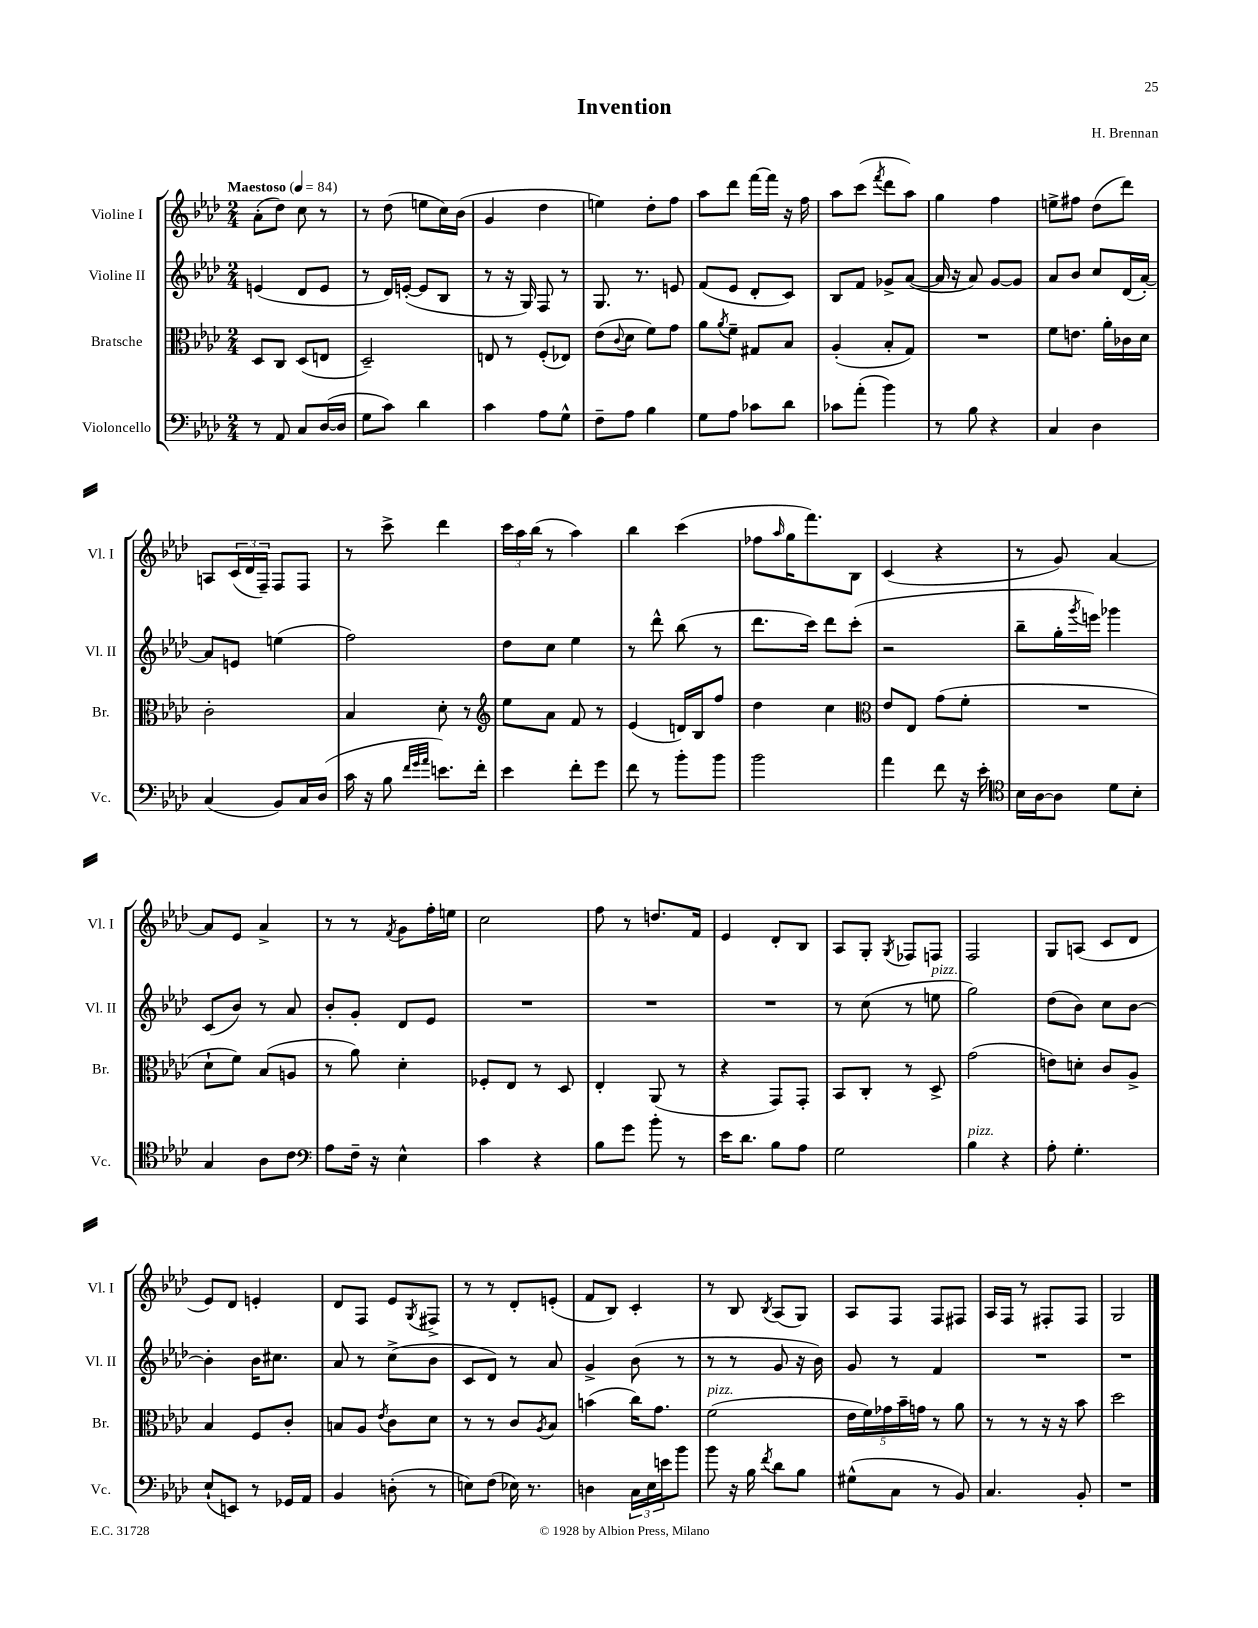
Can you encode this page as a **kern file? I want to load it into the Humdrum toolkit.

**kern	**kern	**kern	**kern
*part4	*part3	*part2	*part1
*staff4	*staff3	*staff2	*staff1
*I"Violoncello	*I"Bratsche	*I"Violine II	*I"Violine I
*I'Vc.	*I'Br.	*I'Vl. II	*I'Vl. I
*clefF4	*clefC3	*clefG2	*clefG2
*k[b-e-a-d-]	*k[b-e-a-d-]	*k[b-e-a-d-]	*k[b-e-a-d-]
*M2/4	*M2/4	*M2/4	*M2/4
*MM84	*MM84	*MM84	*MM84
=1	=1	=1	=1
!	!	!	!LO:TX:a:B:t=Maestoso
8r	8D-/L	(4en/	(8a-'\L
8AA-/	8C/J	.	8dd-\J)
8C/L	(8D-/L	8d-/L	8cc\
([16D-/L	8En/J	8e/J	8r
16D-/JJ]	.	.	.
=2	=2	=2	=2
8G\L	2D-~/)	8r	8r
8c\J)	.	16d-/LL)	(8dd-\
.	.	([16en'/JJ	.
4d-\	.	8e/L]	8een\L
.	.	8B-/J	16cc\L)
.	.	.	(16b-\JJ
=3	=3	=3	=3
4c\	8En/	8r	4g/
.	8r	16r	.
.	.	16G/)	.
8A-\L	(8F'/L	8F/	4dd-\
8G^^\J	8E-X/J)	8r	.
=4	=4	=4	=4
8F~\L	(8e-\L	8.G/	4een\)
.	8qqc/	.	.
8A-\J	8d-\J	.	.
.	.	8.r	.
4B-\	8f\L)	.	8dd-'\L
.	8g\J	8en/	8ff\J
=5	=5	=5	=5
8G\L	8a-\L	(8f/L	8aa-\L
.	8qa-/	.	.
8A-\J	8f~\J	8e-/J	8ddd-\J
8c-X\L	8G#X/L	8d-'/L	[16fff\LL
.	.	.	16fff\JJ]
8d-\J	8B-/J	8c/J)	16r
.	.	.	16ff\
=6	=6	=6	=6
8c-X\L	(4A-'/	8B-/L	8aa-\L
(8a-'\J	.	8f/J	(8ccc\J
.	.	.	8qfff/
4b-\)	8B-'/L	8g-X^/L	8ddd-\L
.	8G/J)	([8a-/J	8aa-\J)
=7	=7	=7	=7
8r	2r	16a-/]	4gg\
.	.	16r	.
8B-\	.	8a-/)	.
4r	.	[8g/L	4ff\
.	.	8g/J]	.
=8	=8	=8	=8
4C/	8f\L	8a-/L	8een^\L
.	8.en\J	8b-/J	8ff#X\J
4D-\	.	8cc/L	(8dd-\L
.	16a-'\LL	.	.
.	16c-X\	(16d-/L	8ddd-\J)
.	16d-\JJ	[16a-'/JJ)	.
!!LO:LB:g=z
=9	=9	=9	=9
(4C/	2c'\	8a-/L]	8An/L
.	.	8en/J	(24c/L
.	.	.	24d-/
.	.	.	24F~/JJ)
8BB-/L)	.	(4een\	8F/L
16C/L	.	.	8F/J
(16D-/JJ	.	.	.
=10	=10	=10	=10
16c\	4B-/	2ff\)	8r
16r	.	.	.
8B-\	.	.	8ccc^\
32qqf/LLL	.	.	.
32qqg/	.	.	.
32qqa-/JJJ	.	.	.
8.en\L)	8d-'\	.	4ddd-\
.	8r	.	.
16f'\Jk	.	.	.
=11	=11	=11	=11
*	*clefG2	*	*
4e-\	8ee-\L	8dd-\L	24ccc\LL
.	.	.	24aa-\
.	.	.	(24bb-\JJ
.	8a-\J	8cc\J	8r
8f'\L	8f/	4ee-\	4aa-\)
8g\J	8r	.	.
=12	=12	=12	=12
8f\	(4e-/	8r	4bb-\
8r	.	8ddd-^^\	.
8b-'\L	16dn/LL)	(8bb-\	(4ccc\
.	16B-/J	.	.
8b-\J	8ff/J	8r	.
=13	=13	=13	=13
2b-\	4dd-\	8.ddd-\L	8ff-X\L
.	.	.	16qqaa-/
.	.	.	16gg\K
.	.	16ccc\Jk)	8.fff\)
.	4cc\	8ddd-\L	.
.	.	(8ccc'\J	8B-\J
=14	=14	=14	=14
*	*clefC3	*	*
4a-\	8e-/L	2r	(4c/
.	8E-/J	.	.
8f\	(8g\L	.	4r
16r	8f'\J	.	.
16e-'\	.	.	.
=15	=15	=15	=15
*clefC4	*	*	*
16B-\LL	2r	8bb-~\L	8r
[16A-\J	.	.	.
8A-\J]	.	16gg'\L	8g/)
.	.	8qggg/	.
.	.	16eeen\JJ)	.
8d-\L	.	4ggg-X\	[4a-/
8B-'\J	.	.	.
!!LO:LB:g=z
=16	=16	=16	=16
4G/	8d-`\L	(8c/L	8a-/L]
.	8f\J)	8b-/J)	8e-/J
8A-\L	(8B-/L	8r	4a-^/
8c\J	8An/J	8a-/	.
=17	=17	=17	=17
*clefF4	*	*	*
8A-\L	8r	8b-'/L	8r
16F~\Jk	8a-\)	8g'/J	8r
16r	.	.	.
.	.	.	8qf/
4E-^^\	4d-'\	8d-/L	8g\L
.	.	8e-/J	16ff'\L
.	.	.	16een\JJ
=18	=18	=18	=18
4c\	8F-X'/L	2r	2cc\
.	8E-/J	.	.
4r	8r	.	.
.	8D-/	.	.
=19	=19	=19	=19
8B-\L	4E-'/	2r	8ff\
8g\J	.	.	8r
8b-'\	(8AA-/	.	8.ddn/L
8r	8r	.	.
.	.	.	16f/Jk
=20	=20	=20	=20
16e-\KL	4r	2r	4e-/
8.d-\J	.	.	.
8B-\L	8GG/L)	.	8d-'/L
8A-\J	8GG'/J	.	8B-/J
=21	=21	=21	=21
2G\	8BB-/L	8r	8A-/L
.	8C'/J	(8cc\	8G'/J
.	.	.	8qG/
.	8r	8r	8F-X/L
!	!	!LO:TX:a:i:t=pizz.	!
.	8D-^/	8een\	8Fn/J
=22	=22	=22	=22
!LO:TX:a:i:t=pizz.	!	!	!
4B-\	(2g\	2gg\)	2F/
4r	.	.	.
=23	=23	=23	=23
8A-'\	8en\L)	(8dd-\L	8G/L
4.G'\	8dn'\J	8b-\J)	(8An/J
.	8c/L	8cc\L	8c/L
.	8A-^/J	[8b-\J	8d-/J
!!LO:LB:g=z
=24	=24	=24	=24
(8E-`/L	4B-/	4b-'\]	8e-/L)
8EEn/J)	.	.	8d-/J
8r	8F/L	16b-\KL	4en'/
.	.	8.cc#X\J	.
16GG-X/LL	8c'/J	.	.
16AA-/JJ	.	.	.
=25	=25	=25	=25
4BB-/	8Bn/L	8a-/	8d-/L
.	8A-/J	8r	8F/J
.	8qe-/	.	.
(8Dn'\	8c\L	(8cc^\L	8e-/L
.	.	.	8qG/
8r	8d-\J	8b-\J	8F#X^/J
=26	=26	=26	=26
8En\L)	8r	8c/L	8r
(8F\J	8r	8d-/J)	8r
16E-X\)	8c/L	8r	8d-'/L
8.r	.	.	.
.	8qA-/	.	.
.	8B-/J	8a-/	(8en'/J
=27	=27	=27	=27
4Dn\	(4bn\	4g^/	8f/L
.	.	.	8B-/J)
24C\LL	16cc\KL)	(8b-\	4c'/
24E-\	.	.	.
.	8.g\J	.	.
24en\J	.	.	.
8b-\J	.	8r	.
=28	=28	=28	=28
!	!LO:TX:a:i:t=pizz.	!	!
8b-\	(2f\	8r	8r
16r	.	8r	8B-/
16B-\	.	.	.
8qf/	.	.	8qB-/
8d-\L	.	8g/	(8A-/L
8B-\J	.	16r	8G/J)
.	.	16b-\)	.
=29	=29	=29	=29
(8G#X^^\L	20e-\LL	8g/	8A-/L
.	20f\)	.	.
.	20g-X\	.	.
8C\J	.	8r	8F/J
.	20b-~\	.	.
.	20gn\JJ	.	.
8r	8r	4f/	8F/L
8BB-/)	8a-\	.	8F#X/J
=30	=30	=30	=30
4.C/	8r	2r	16A-/LL
.	.	.	16F/JJ
.	8r	.	8r
.	16r	.	8F#X'/L
.	16r	.	.
8BB-'/	8b-\	.	8F#/J
=31	=31	=31	=31
2r	2dd-\	2r	2G/
==	==	==	==
*-	*-	*-	*-
